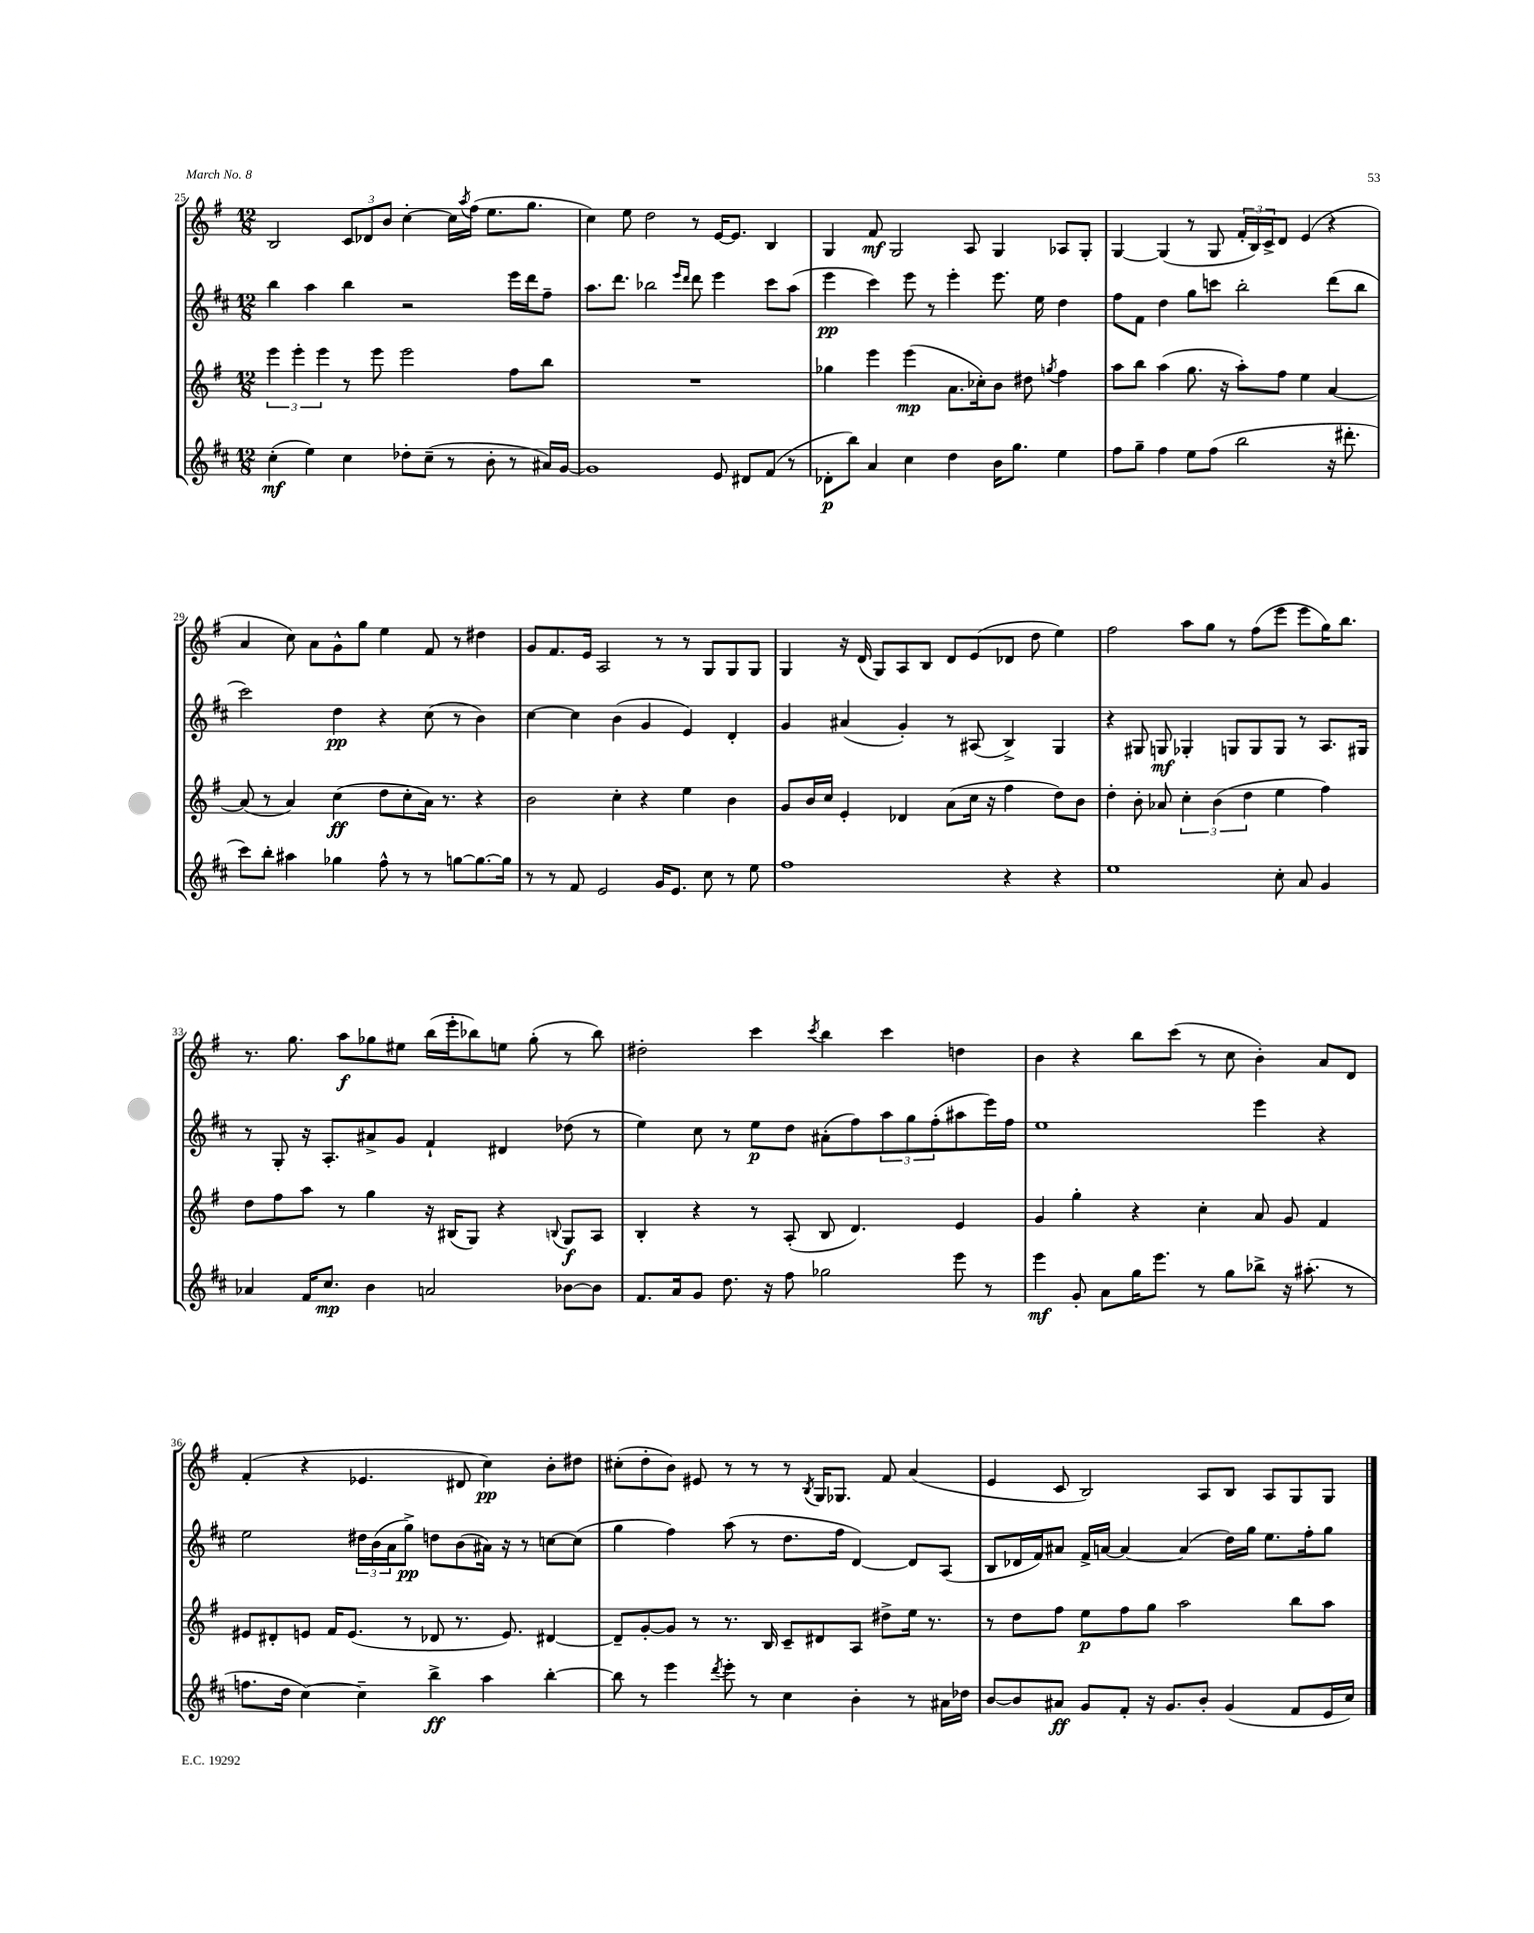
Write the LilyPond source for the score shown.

<<
\new StaffGroup <<
\new Staff = "s0" {
    \clef treble \key g \major \numericTimeSignature \time 12/8
    b2 \tuplet 3/2 { c'8 des'8 b'8 } c''4~-. c''16 \acciaccatura { a''8 } fis''16( e''8. g''8. |
    c''4) e''8 d''2 r8 e'16~ e'8. b4 |
    g4 fis'8\mf g2 a8 g4 aes8 g8-. |
    g4~ g4( r8 g8 \tuplet 3/2 { fis'16-. b16) c'16-> } d'8 e'4( r4 |
    a'4 c''8) a'8 g'8-^ g''8 e''4 fis'8 r8 dis''4 |
    g'8 fis'8. e'16 a2 r8 r8 g8 g8 g8 |
    g4 r16 d'16( g8) a8 b8 d'8 e'8( des'8 d''8 e''4) |
    fis''2 a''8 g''8 r8 fis''8( e'''8 e'''8 g''16) b''8. |
    r8. g''8. a''8\f ges''8 eis''8 b''16( e'''16-. bes''8) e''8 ges''8-.( r8 bes''8) |
    dis''2-. c'''4 \acciaccatura { c'''8 } b''4 c'''4 d''4 |
    b'4 r4 b''8 c'''8( r8 c''8 b'4-.) a'8 d'8 |
    fis'4-.( r4 ees'4. dis'8 c''4\pp) b'8-. dis''8 |
    cis''8-.( d''8-. b'8) eis'8 r8 r8 r8 \acciaccatura { b8 } g16 ges8. fis'8 a'4( |
    e'4 c'8 b2) a8 b8 a8 g8 g8 \bar "|." |
}
\new Staff = "s1" {
    \clef treble \key d \major \numericTimeSignature \time 12/8
    b''4 a''4 b''4 r2 e'''16 d'''16 fis''8-- |
    a''8. d'''8. bes''2 \grace { e'''16 d'''16 } d'''8 e'''4 cis'''8 a''8( |
    e'''4\pp cis'''4) e'''8 r8 e'''4-. e'''8. e''16 d''4 |
    fis''8 fis'8 d''4 g''8 c'''8 b''2-. d'''8( b''8 |
    cis'''2) d''4\pp r4 cis''8( r8 b'4) |
    cis''4~ cis''4 b'4( g'4 e'4) d'4-. |
    g'4 ais'4( g'4-.) r8 ais8( b4->) g4 |
    r4 gis8 g8\mf ges4-. g8 g8 g8 r8 a8. gis16 |
    r8 g8-. r16 a8.-. ais'8-> g'8 fis'4-! dis'4 des''8( r8 |
    e''4) cis''8 r8 e''8\p d''8 ais'8-.( fis''8) \tuplet 3/2 { a''8 g''8 fis''8-.( } ais''8 e'''16) fis''16 |
    e''1 e'''4 r4 |
    e''2 \tuplet 3/2 { dis''16 b'16( a'16 } g''8->\pp) d''8 b'8( ais'16) r16 r8 c''8~ c''8( |
    g''4 fis''4) a''8( r8 d''8. fis''16 d'4~) d'8 a8( |
    b8 des'16 fis'16) ais'8 fis'16-> a'16~ a'4~ a'4( d''16) g''16 e''8. fis''16-. g''8 \bar "|." |
}
\new Staff = "s2" {
    \clef treble \key g \major \numericTimeSignature \time 12/8
    \tuplet 3/2 { e'''4 e'''4-. e'''4 } r8 e'''8 e'''2 fis''8 b''8 |
    R1. |
    ges''4 e'''4 e'''4\mp( a'8. ces''16-.) b'8 dis''8 \acciaccatura { g''8 } fis''4 |
    a''8 b''8 a''4( g''8. r16 a''8-.) fis''8 e''4 a'4~ |
    a'8( r8 a'4) c''4\ff( d''8 c''8-. a'16) r8. r4 |
    b'2 c''4-. r4 e''4 b'4 |
    g'8 b'16 c''16 e'4-. des'4 a'8( c''16 r16 fis''4 d''8) b'8 |
    d''4-. b'8-. aes'8 \tuplet 3/2 { c''4-. b'4( d''4 } e''4 fis''4) |
    d''8 fis''8 a''8 r8 g''4 r16 bis16( g8) r4 \appoggiatura { b8 } g8\f a8 |
    b4-. r4 r8 a8-.( b8 d'4.) e'4 |
    g'4 g''4-. r4 c''4-. a'8 g'8 fis'4 |
    eis'8 dis'8-. e'8 fis'16 e'8.( r8 des'8 r8. e'8.) dis'4~ |
    dis'8-- g'8~-. g'8 r8 r8. b16 c'8-- dis'8 a8 dis''8-> e''16 r8. |
    r8 d''8 fis''8 e''8\p fis''8 g''8 a''2 b''8 a''8 \bar "|." |
}
\new Staff = "s3" {
    \clef treble \key d \major \numericTimeSignature \time 12/8
    cis''4-.\mf( e''4) cis''4 des''8-. cis''8--( r8 b'8-. r8 ais'16) g'16~ |
    g'1 e'8 dis'8 fis'8( r8 |
    des'8-.\p b''8) a'4 cis''4 d''4 b'16 g''8. e''4 |
    fis''8 g''8-- fis''4 e''8 fis''8( b''2 r16 dis'''8.-. |
    cis'''8) b''8-. ais''4 ges''4 fis''8-^ r8 r8 g''8~ g''8.~ g''16 |
    r8 r8 fis'8 e'2 g'16 e'8. cis''8 r8 e''8 |
    fis''1 r4 r4 |
    e''1 cis''8-. a'8 g'4 |
    aes'4 fis'16 cis''8.\mp b'4 a'2 bes'8~ bes'8 |
    fis'8. a'16 g'8 d''8. r16 fis''8 ges''2 e'''8 r8 |
    e'''4\mf g'8-. a'8 g''16 e'''8. r8 g''8 bes''8-> r16 ais''8.-.( r8 |
    f''8. d''16 cis''4~) cis''4-- b''4->\ff a''4 b''4~-. |
    b''8 r8 e'''4 \acciaccatura { d'''8 } e'''8-. r8 cis''4 b'4-. r8 ais'16 des''16 |
    b'8~ b'8 ais'8\ff g'8 fis'8-. r16 g'8. b'8-. g'4( fis'8 e'16 cis''16) \bar "|." |
}
>>
>>
\layout { \context { \Score currentBarNumber = #25 } }
